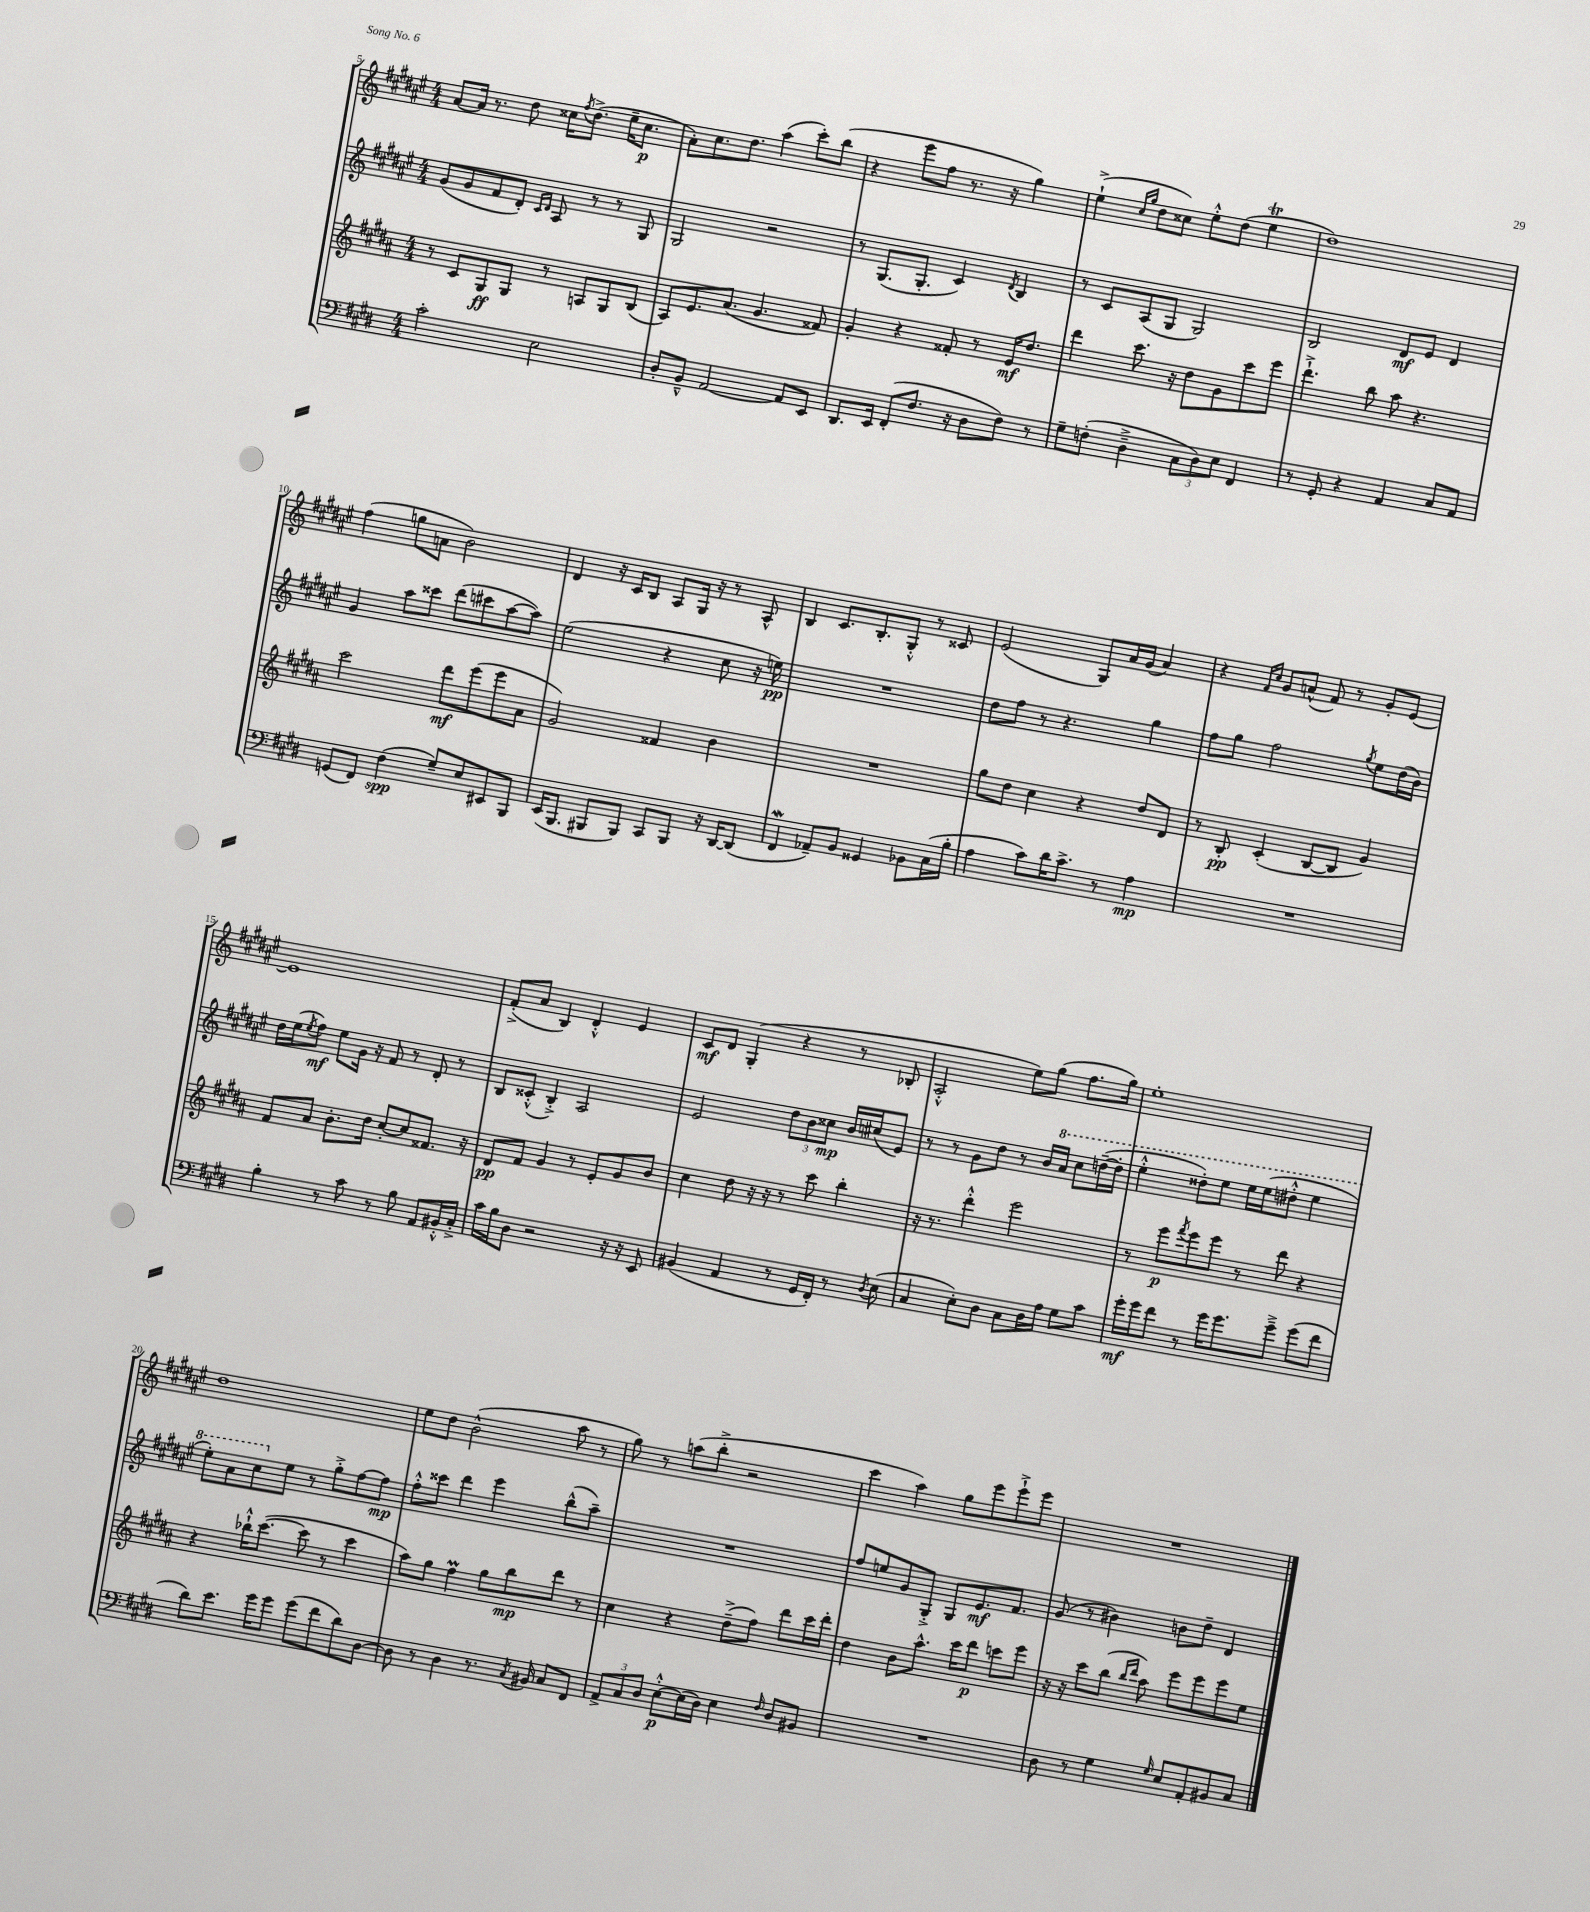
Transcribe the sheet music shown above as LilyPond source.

<<
\new StaffGroup <<
\new Staff = "s0" {
    \clef treble \key fis \major \numericTimeSignature \time 4/4
    ais'8~ ais'16 r8. dis''8 cisis''16 \acciaccatura { fis''8 } dis''8.->( eis''16-- cisis''8.\p |
    ais'8-.) cis''8. dis''8. ais''4( cis'''8-.) b''8( |
    r4 eis'''8 fis''8 r8. r16 gis''4) |
    eis''4-!->( \grace { cis''16 gis''16 } dis''8 cisis''8) eis''8-.-^ dis''8( eis''4\trill |
    dis''1) |
    fis''4( g''8 a'8 b'2) |
    dis'4 r16 cis'16 b8 ais8 gis16 r16 r8 ais8-^ |
    b4 cis'8. b8.-. gis8-.-^ r8 cisis'8 |
    eis'2( gis8) ais'16 gis'16( ais'4) |
    r4 \grace { fis'16 cis''16 } gis'8 a'8-^( fis'8) r8 gis'8-. eis'8~ |
    eis'1 |
    fis'8-.->( ais'8 b4) dis'4-.-^ eis'4 |
    cis'8\mf dis'8 gis4-.( r4 r8 bes8-. |
    ais2-.-^ eis''8) gis''8( fis''8. gis''16) |
    eis''1-. |
    dis''1 |
    eis''8 dis''8 b'2-^( ais''8 r8 |
    gis''8) r8 a''8( b''8-.-> r2 |
    cis'''4 ais''4) gis''8 eis'''8 eis'''8-!-> eis'''8 |
    R1 \bar "|." |
}
\new Staff = "s1" {
    \clef treble \key fis \major \numericTimeSignature \time 4/4
    gis'8( gis'8 fis'8 dis'8-.) \grace { cis'16 dis'16 } ais8 r8 r8 gis8 |
    gis2 r2 |
    r8 gis8.( gis8.-. cis'4) \acciaccatura { dis'8 } b4 |
    r8 cis'8 ais8( gis8 gis2) |
    b2 dis'8\mf eis'8 dis'4 |
    gis'4 ais''8 cisis'''8 dis'''8( cis'''8 ais''8~ ais''8) |
    eis''2( r4 cis''8 r16 e''16\pp) |
    R1 |
    dis''8 fis''8 r8 r4. gis''4 |
    fis''8 gis''8 fis''2 \acciaccatura { gis''8 } eis''8 dis''16( b'16) |
    dis''16 eis''16( \acciaccatura { eis''8 } fis''8\mf) eis''8 gis'16 r16 fis'8 r8 dis'8-. r8 |
    b8 cisis'8-.-^( b4-.->) ais2 |
    eis'2 \tuplet 3/2 { dis''8 b'8 cisis''8\mp } b'16 cis''16( eis'8) |
    r8 r8 gis'8 dis''8 r8 b'16 \ottava #1 ais''16 cis'''8 d'''16~--( d'''16-. |
    eis'''4-.-^ disis'''8-.) eis'''8 eis'''16 eis'''16( dis'''8-.-^ eis'''4 |
    eis'''8-.) ais''8 cis'''8 \ottava #0 eis''8 r8 gis''8-.-> fis''8~ fis''8\mp |
    fis''8-.-^ cisis'''8 dis'''4 eis'''4 b''8-^( ais''8--) |
    R1 |
    fis''8 e''8 gis'8 gis8-.-> gis8 eis'8.\mf fis'8. |
    gis'8( r8 bis'4) b'8 dis''8-- dis'4 \bar "|." |
}
\new Staff = "s2" {
    \clef treble \key b \major \numericTimeSignature \time 4/4
    r8 cis'8 gis8\ff gis8 r8 a8 gis8 b8( |
    ais8) e'8. ais'8.( gis'4. fisis'8) |
    gis'4-. r4 fisis'8-. r8 e'16\mf dis''8. |
    dis'''4 cis'''8. r16 dis''8 gis'8 cis'''8 e'''8 |
    dis'''4.-!-> b''8 ais''8 r4. |
    cis'''2 dis'''8\mf e'''8( e'''8 ais'8 |
    gis'2) fisis'4 b'4 |
    R1 |
    gis''8 dis''8 cis''4 r4 dis''8 dis'8 |
    r8 b8-.\pp cis'4-.( b8~ b8 gis'4) |
    fis'8 ais'8 b'8.-. dis''16 cis''8~-. cis''8 fisis'8. r16 |
    dis'8\pp fis'8 gis'4 r8 e'8-. gis'8 b'8 |
    cis''4 dis''8 r16 r16 r8 cis'''8 b''4-. |
    r16 r8. dis'''4-.-^ e'''2 |
    r8 e'''8\p \acciaccatura { fis'''8 } e'''8 e'''8 r8 dis'''8 r4 |
    r4 bes''16-!-^ cis'''8.~( cis'''8 r8 cis'''4 |
    ais''8) gis''8 fis''4\prall gis''8 b''8\mp dis'''8 r8 |
    cis''4 r4 dis''8--->( fis''8) dis'''8 cis'''16 dis'''16-. |
    dis''4 b'8 ais''8.-^ cis'''16 dis'''8\p c'''8 e'''8 |
    r16 r16 cis'''8 b''8( \grace { b''16 dis'''16 } ais''8) e'''8 e'''8 e'''8 e''8 \bar "|." |
}
\new Staff = "s3" {
    \clef bass \key e \major \numericTimeSignature \time 4/4
    cis'2-. e2 |
    dis8-. b,8---^ a,2~ a,8 e,8 |
    dis,8. e,16 fis,8-.( fis8. r16 dis8 fis8) r8 |
    gis8-- f8-.( dis4---> \tuplet 3/2 { cis8 dis8) e8 } fis,4 |
    r8 gis,8-. r4 a,4 cis8 a,8 |
    g,8( fis,8) fis4\spp( gis8--) e8 eis,8 b,,8 |
    e,16( b,,8. bis,,8 bis,,8) cis,8 bis,,8 r16 dis,16~ dis,8( |
    fis,4\mordent aes,8--) b,8 gisis,4 bes,8 cis16( b16-. |
    a4 cis'8) dis'16 cis'8.-> r8 a4\mp |
    R1 |
    b4-. r8 cis'8 r8 b8 a,8 bis,16-.-^ cis16-.-> |
    cis'16 b16 dis8 r2 r16 r16 e,8 |
    bis,4( a,4 r8 gis,16 fis,16-.) r8 \acciaccatura { dis8 } e8( |
    cis4 e8-.) dis8 cis8 dis16 a16 gis8 cis'8 |
    gis'16-.\mf gis'16 fis'8 r8 gis'16 gis'8. gis'8---> gis'8( fis'8 |
    dis'8) e'8. gis'16 gis'8 gis'8( fis'8 dis'8) dis8~ |
    dis8 r8 dis4 r8. \acciaccatura { cis8 } bis,16 cis8 fis,8 |
    \tuplet 3/2 { a,8-> cis8 dis8 } e8~-.-^\p e16( dis16) e4 \grace { fis16 } dis8 bis,8 |
    R1 |
    dis8 r8 gis4 \grace { gis16 } e8 a,8-. bis,8 cis8 \bar "|." |
}
>>
>>
\layout { \context { \Score currentBarNumber = #5 } }
